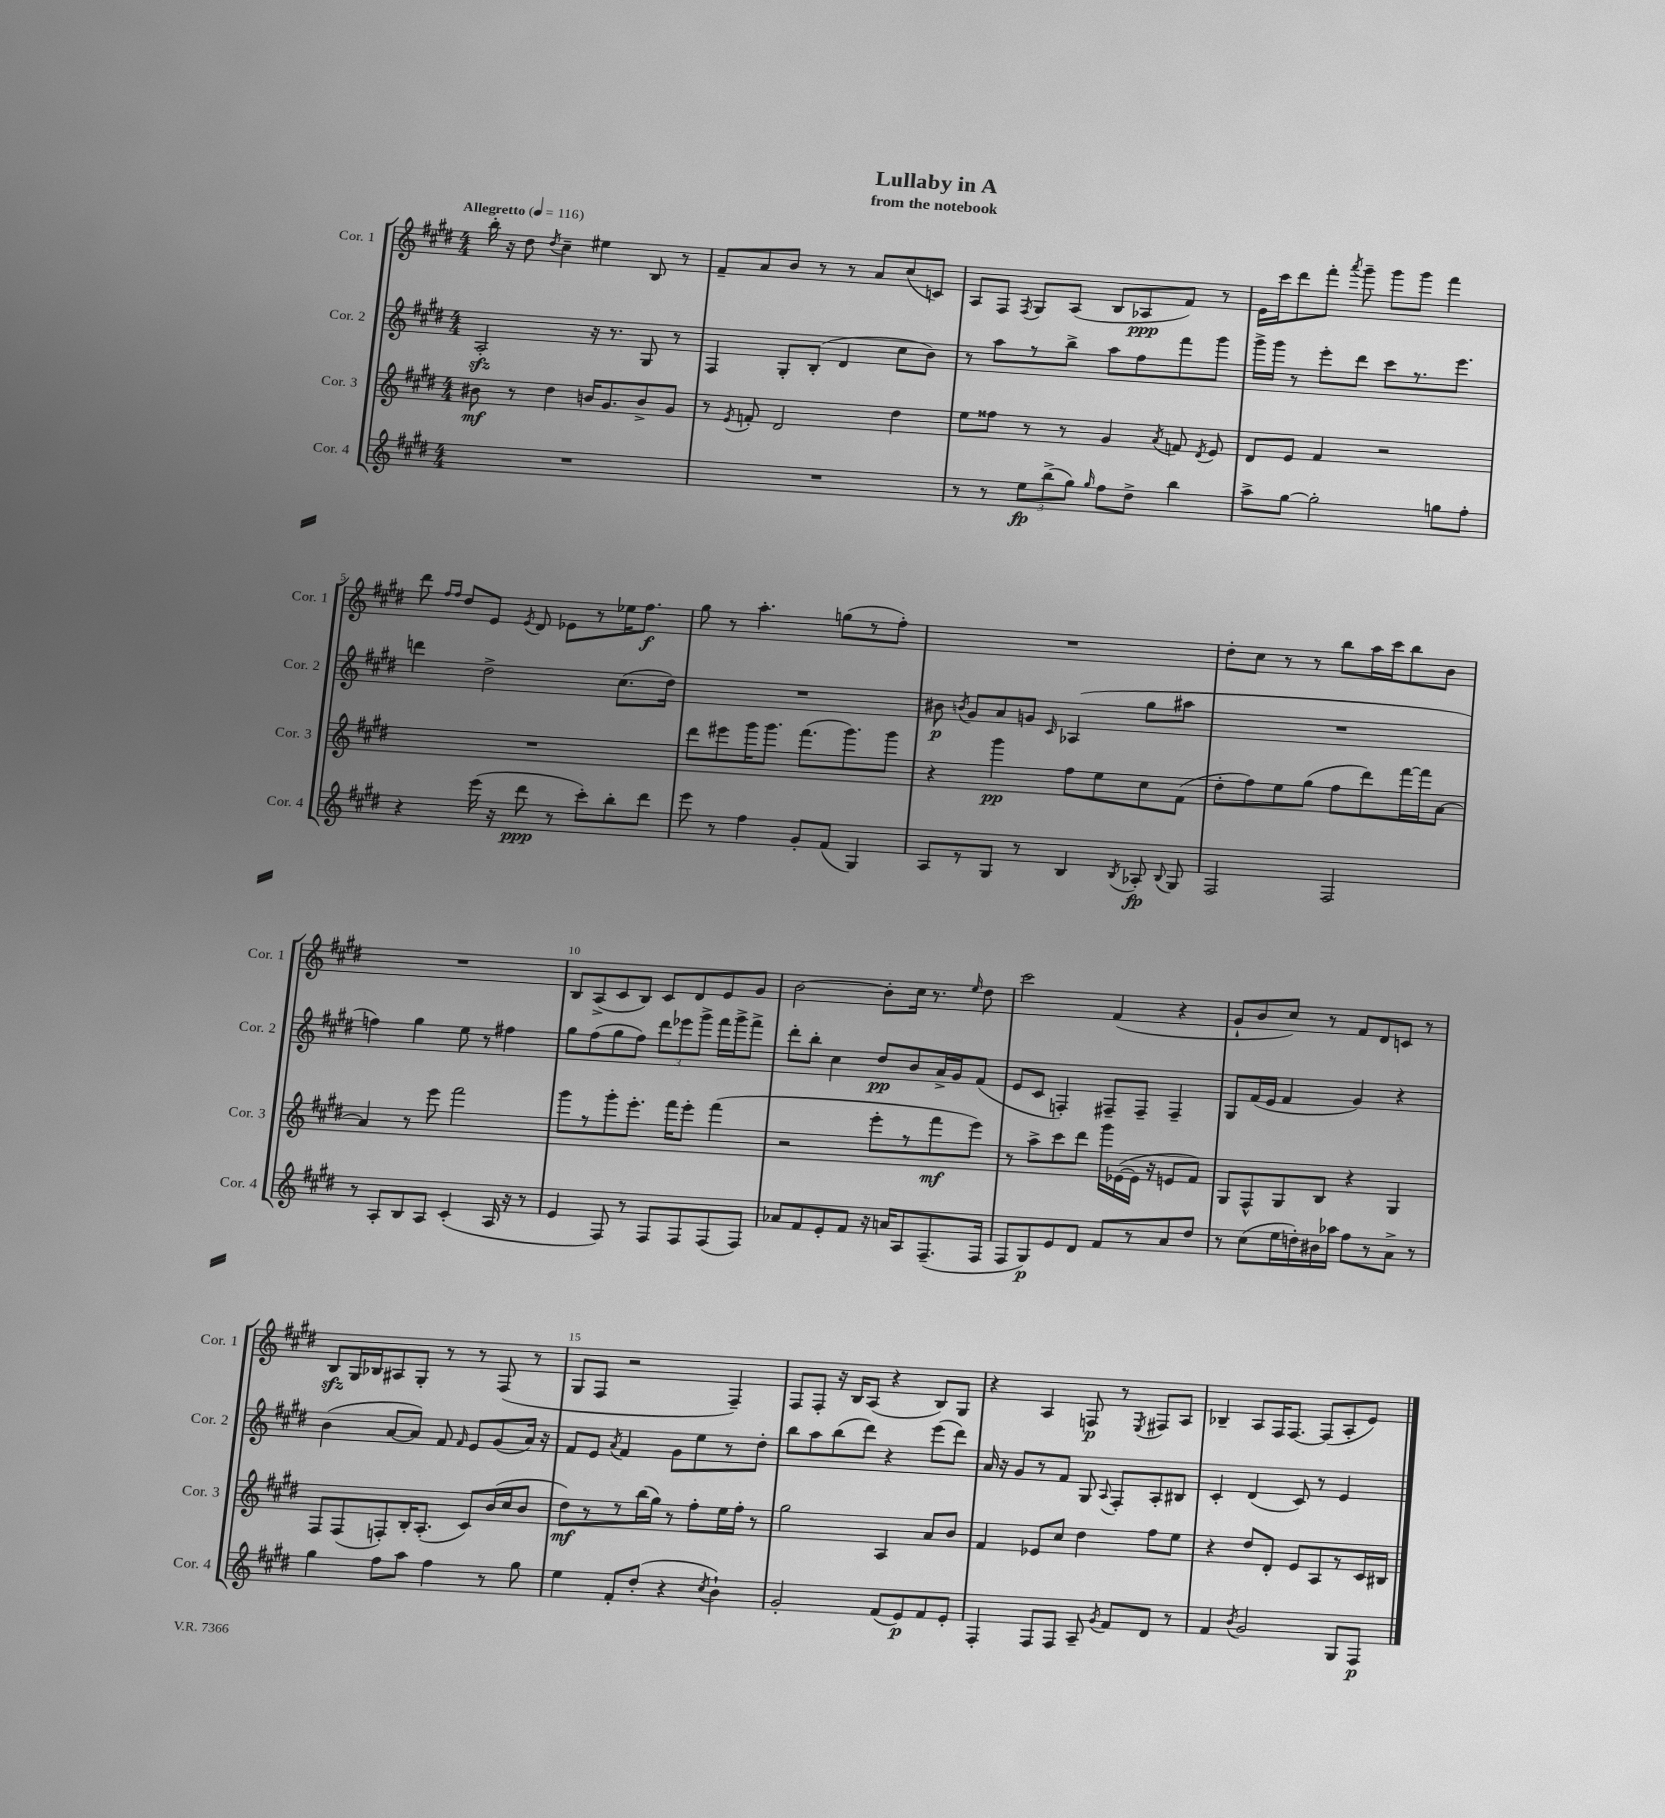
\header { title = "Lullaby in A" subtitle = "from the notebook" }
<<
\new StaffGroup <<
\new Staff = "s0" \with { instrumentName = "Cor. 1" shortInstrumentName = "Cor. 1" } {
    \clef treble \key e \major \numericTimeSignature \time 4/4 \tempo "Allegretto" 4 = 116
    \autoBeamOff b''16-. r16 dis''8 \acciaccatura { dis''8 } cis''4-- eis''4 b8 r8 |
    fis'8[-- a'8 b'8] r8 r8 a'8[ cis''8( c'8]) |
    a8[ fis8] \acciaccatura { fis8 } gis8[ a8]( b8[ aes8\ppp fis'8]) r8 |
    e'16[ cis'''16 dis'''8 fis'''8]-. \acciaccatura { a'''8 } gis'''8-- gis'''8[ gis'''8] fis'''4 |
    dis'''8 \grace { fis''16[ fis''16] } dis''8[ e'8] \acciaccatura { e'8 } dis'8 ees'8[ r8 ees''16 fis''8.]\f |
    gis''8 r8 a''4.-. g''8[( r8 fis''8]-.) |
    R1 |
    dis''8[-. cis''8] r8 r8 b''8[ a''16 cis'''16 b''8 b'8] |
    R1 |
    b8[ a8->( cis'8 b8]) cis'8[ dis'8 e'8 gis'8] |
    b'2~ b'8[-. cis''16] r8. \grace { e''16 } dis''8 |
    cis'''2 fis'4( r4 |
    gis'8[-! b'8 cis''8]) r8 fis'8[ dis'8 c'8] r8 |
    b8[\sfz gis16 bes16 ais8 gis8]-. r8 r8 fis8( r8 |
    gis8[ fis8] r2 fis4--) |
    fis8[ fis8]-. r16 b16[ a8]( r4 b8[) gis8] |
    r4 a4 f8\p r8 \acciaccatura { e8 } fis8[ a8] |
    bes4-- a8[ fis16 fis8.]~ fis8[( a8-. e'8]) \bar "|." |
}
\new Staff = "s1" \with { instrumentName = "Cor. 2" shortInstrumentName = "Cor. 2" } {
    \clef treble \key e \major \numericTimeSignature \time 4/4
    \autoBeamOff a2-.\sfz r16 r8. gis8 r8 |
    fis4 gis8[-. b8]-.( dis'4 cis''8[ b'8]) |
    r8 a''8[ r8 b''8]-> a''8[ fis''8 fis'''8 gis'''8] |
    gis'''16[-> gis'''16] r8 e'''8[-. dis'''8] cis'''8[ r8. e'''8.] |
    d'''4 dis''2-> cis''8.[( dis''16]) |
    R1 |
    bis'8\p \acciaccatura { b'8 } gis'8[ a'8 g'8] \grace { cis'16 } aes4( gis''8[ ais''8] |
    R1 |
    f''4) gis''4 e''8 r8 fis''4 |
    gis''8[ fis''8( gis''8 fis''8]) \tuplet 3/2 { dis'''8[ ees'''8 gis'''8]-> } fis'''16[ gis'''16-> fis'''8]-> |
    dis'''8[-. b''8]-. cis''4 dis''8[\pp b'8 a'16-> gis'16 fis'8]( |
    e'8[ cis'8] f4-.) fis8[-- fis8]-- fis4-- |
    gis8[ fis'16( e'16] fis'4 gis'4) r4 |
    b'4( a'8[~ a'8]) fis'8 \grace { fis'16 } e'8[ gis'8( a'16]) r16 |
    fis'8[ e'8] \acciaccatura { a'8 } fis'4 gis'8[ e''8 r8 dis''8]-. |
    b''8[ a''8 b''8( dis'''8]) r4 e'''8[( dis'''8]) |
    a'16 r16 gis'8[ r8 fis'8] gis8 \appoggiatura { a8 } fis8[-. a8-. bis8] |
    cis'4-. dis'4( cis'8) r8 e'4 \bar "|." |
}
\new Staff = "s2" \with { instrumentName = "Cor. 3" shortInstrumentName = "Cor. 3" } {
    \clef treble \key e \major \numericTimeSignature \time 4/4
    \autoBeamOff bis'8\mf r8 dis''4 b'16[ gis'8. b'8-> gis'8] |
    r8 \acciaccatura { e'8 } f'8-. dis'2 dis''4 |
    e''8[ fisis''8] r8 r8 gis'4 \acciaccatura { a'8 } f'8 \acciaccatura { dis'8 } e'8 |
    dis'8[ e'8] fis'4 r2 |
    R1 |
    dis'''8[ eis'''8 gis'''16 gis'''8.] fis'''8.[( gis'''8.) gis'''8] |
    r4 gis'''4\pp fis''8[ e''8 cis''8 fis'8]( |
    dis''8[-. fis''8) e''8 gis''8]( fis''8[ dis'''8) fis'''16~ fis'''16 a'8]~ |
    a'4 r8 e'''8 fis'''2 |
    gis'''8[ r8 gis'''8-. e'''8.]-. fis'''16[ e'''8]-. fis'''4( |
    r2 e'''8[-. r8 fis'''8\mf e'''8]) |
    r8 a''8[-> cis'''8 dis'''8] gis'''16[ ees'16~( ees'16] r16 e'8[ fis'8]) |
    gis8[ fis8-^ gis8 b8] r4 gis4 |
    fis8[ fis8( f8-.) b16-. a8.]-.( cis'8[) b'16( cis''16 b'8] |
    dis''8[\mf) r8 r8 b''16( gis''16]) r8 fis''8[-. e''16 fis''16]-. r8 |
    gis''2 a4 a'8[ b'8] |
    fis'4 ees'8[ cis''8] dis''4 fis''8[ e''8] |
    r4 dis''8[ dis'8]-. e'8[ a8 r8 cis'16 bis16] \bar "|." |
}
\new Staff = "s3" \with { instrumentName = "Cor. 4" shortInstrumentName = "Cor. 4" } {
    \clef treble \key e \major \numericTimeSignature \time 4/4
    \autoBeamOff R1 |
    R1 |
    r8 r8 \tuplet 3/2 { e''8[\fp b''8->( gis''8]) } \grace { gis''16 } fis''8[ dis''8]-> b''4 |
    a''8[-> gis''8]~ gis''2-. g''8[ fis''8]-. |
    r4 e'''16( r16 dis'''8\ppp r8 cis'''8[-.) b''8-. dis'''8] |
    e'''8 r8 fis''4 gis'8[-. fis'8]( gis4) |
    a8[ r8 gis8] r8 b4 \acciaccatura { b8 } aes8-.\fp \appoggiatura { b8 } gis8 |
    fis2 fis2 |
    r8 a8[-. b8 a8] cis'4-.( a16 r16 r8 |
    e'4 fis8) r8 fis8[ fis8 fis8( fis8]) |
    aes'8[ fis'8 e'8-. fis'8] r16 a'16[ a8 fis8.--( fis16] |
    fis8[ gis8\p) e'8 dis'8] fis'8[ r8 a'8 dis''8] |
    r8 cis''8[( e''16 d''16-.) bis'16 aes''16] fis''8[ r8 a'8]-> r8 |
    gis''4 fis''8[ a''8] fis''4 r8 gis''8 |
    e''4 fis'8[-. dis''8]-.( r4 \acciaccatura { cis''8 } b'4-!) |
    gis'2-. fis'8[( e'8\p) fis'8 e'8]-. |
    fis4-. fis8[ fis8] a8-- \acciaccatura { gis'8 } fis'8[ dis'8] r8 |
    fis'4 \acciaccatura { b'8 } gis'2 gis8[ fis8]\p \bar "|." |
}
>>
>>
\layout { \context { \Score \override BarNumber.break-visibility = ##(#f #t #t) barNumberVisibility = #(every-nth-bar-number-visible 5) } }
